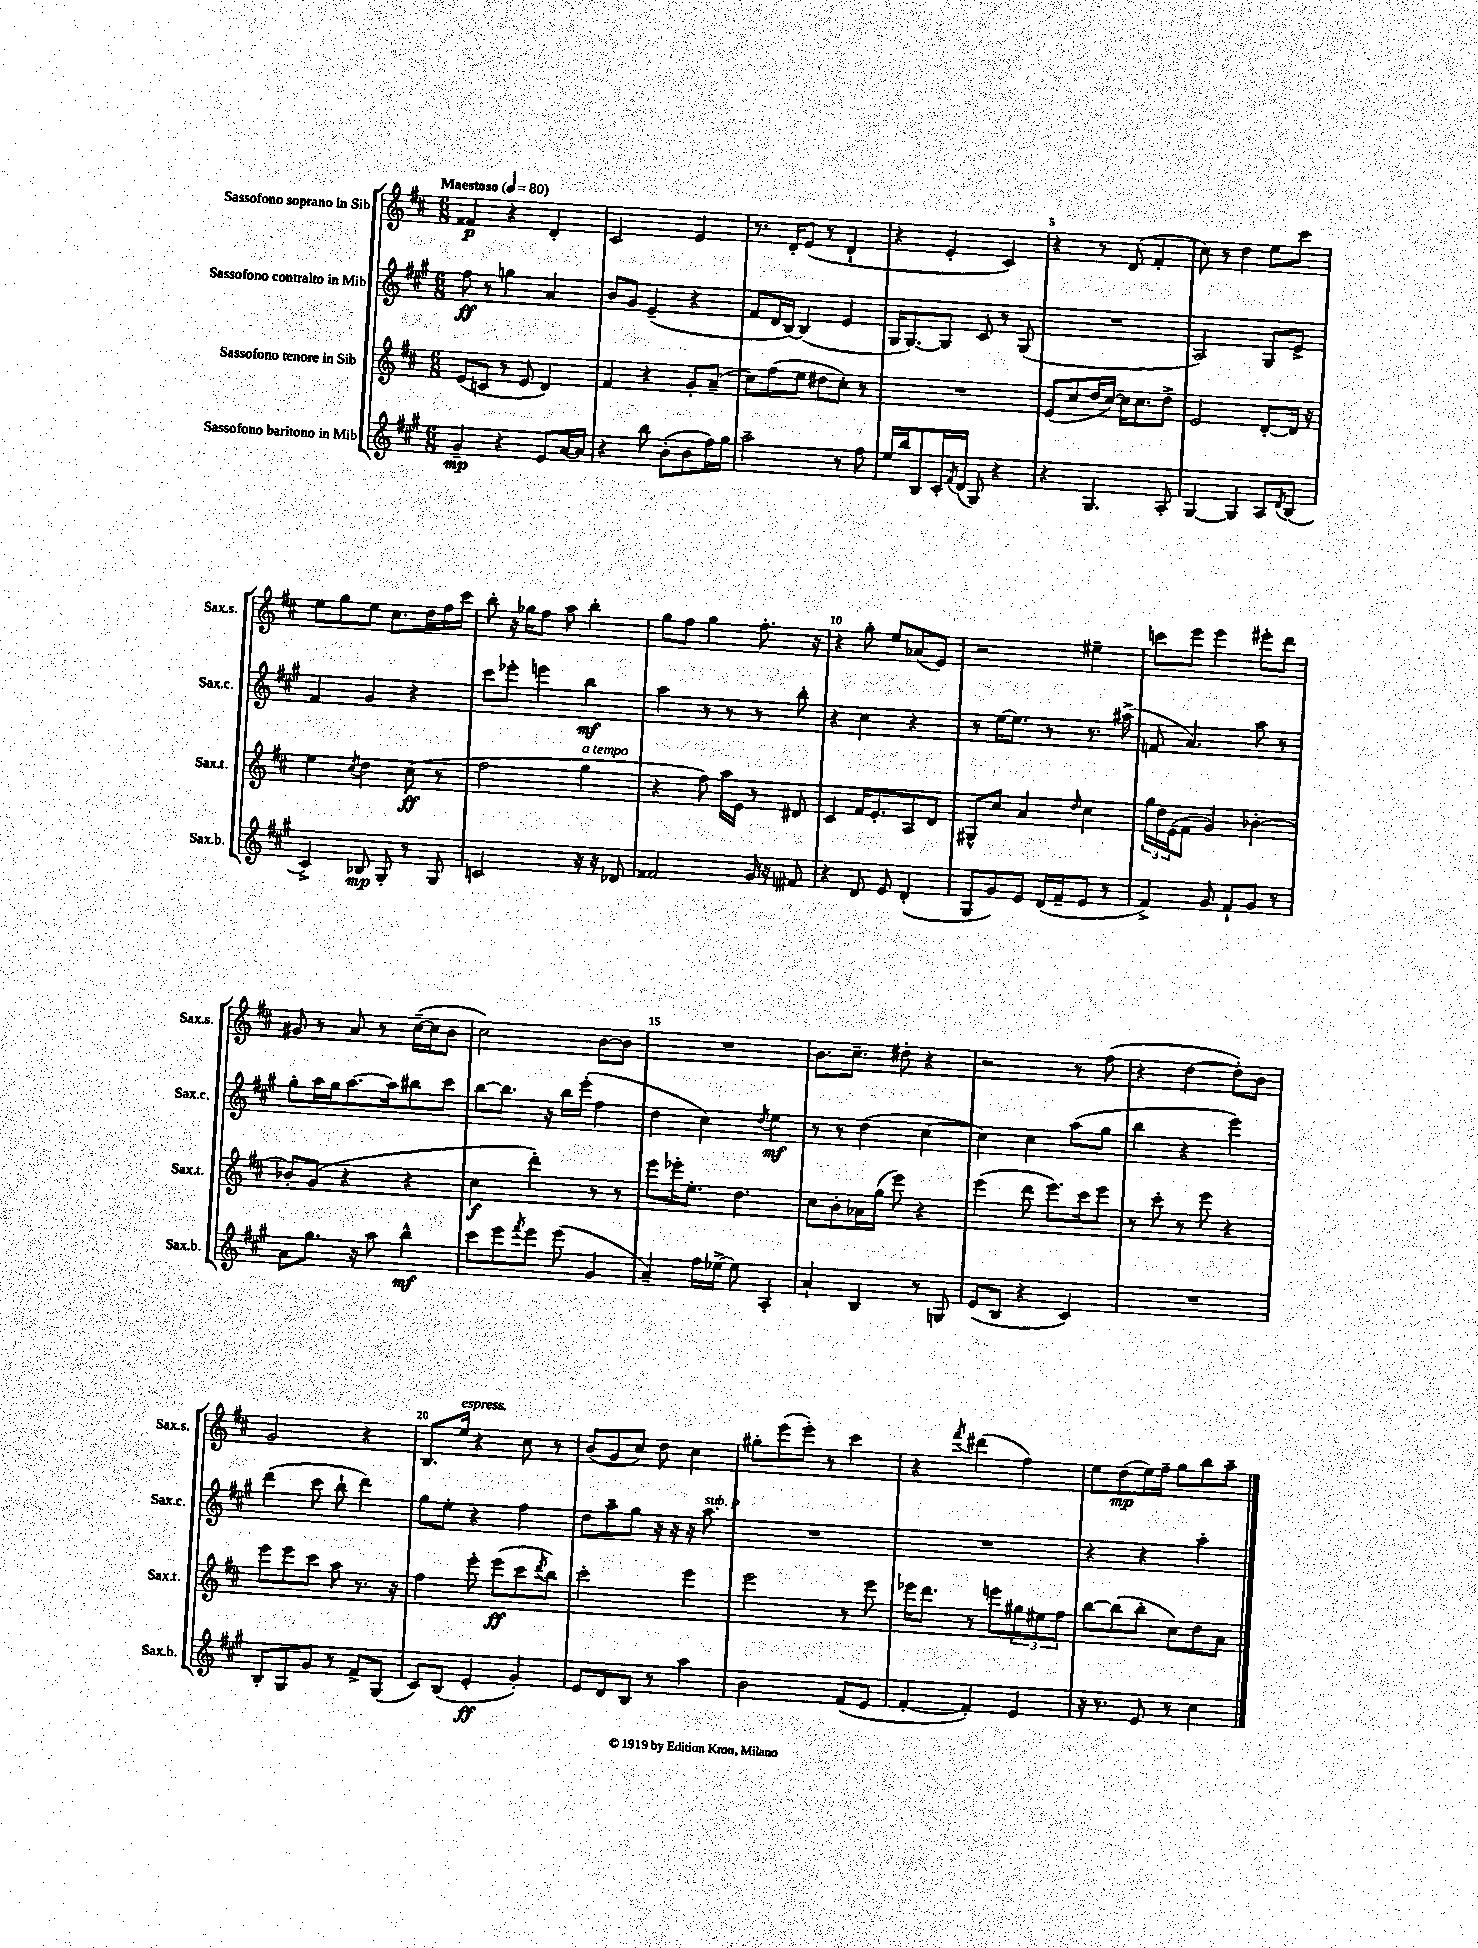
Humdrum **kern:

**kern	**kern	**kern	**kern
*staff4	*staff3	*staff2	*staff1
*clefG2	*clefG2	*clefG2	*clefG2
*k[f#c#g#]	*k[f#c#]	*k[f#c#g#]	*k[f#c#]
*M6/8	*M6/8	*M6/8	*M6/8
*MM80	*MM80	*MM80	*MM80
4g#~	(8e	8ff#	4f##
.	8c	8r	.
4r	8r	4gg	4r
.	8e	.	.
8e	4d)	4a	4d'
[16a	.	.	.
16a]	.	.	.
=	=	=	=
4r	4f#	8b	2c#
.	.	8g#	.
8bb	4r	(4e~	.
(8b'	.	.	.
8b	8g'	4r	4e
16ff#)	(8a~	.	.
16gg#	.	.	.
=	=	=	=
2aa~	8cc#)	8f#	8.r
.	(8ff#	16d	.
.	.	[16B)	16d'
.	8ee	(4B]	(8e
.	8dd#	.	8r
8r	8cc#')	4e	4d`
8ff#	8r	.	.
=	=	=	=
16ee	2.r	16G#	4r
16bb	.	[8.G#)	.
8B	.	.	.
16c#'	.	8G#]	4e'
8qf#	.	.	.
(16d	.	.	.
8G#)	.	8c#	.
4r	.	8r	4c#)
.	.	(8G#	.
=	=	=	=
4r	(8e	2.r	4r
.	8cc#	.	.
4.G#	16dd	.	8r
.	[16cc#)	.	.
.	16cc#]	.	(8d
.	8.cc#	.	.
.	.	.	4f#'
8A'	8dd^	.	.
=	=	=	=
[4G#	2e	2A)	8cc#)
.	.	.	8r
4G#]	.	.	4dd
8A	[8d'	8G#	8ee
8qd	.	.	.
(8B	16d]	8e^	8ccc#
.	16r	.	.
=	=	=	=
4c#^)	4ee	4f#	8ee
.	.	.	8gg
.	8qcc#	.	.
8B-	4dd	4g#	8ee
8G#'	.	.	8.cc#
8r	(8cc#	4r	.
.	.	.	16dd
8G#	8r	.	16ff#
.	.	.	16ccc#
=	=	=	=
2c	2ff#	8ccc#	8bb'
.	.	8eee-'	16r
.	.	.	16gg-
.	.	4eee	8ff#
.	.	.	8aa
16r	4gg	4bb	4bb'
16r	.	.	.
8d-	.	.	.
=	=	=	=
2f##	4r	4aa	8gg
.	.	.	8ff#
.	8ff#)	8r	4gg
.	16aa	8r	.
.	16e	.	.
16g#	8r	8r	8.ff#'
16r	.	.	.
8f#	8d#	8bb'	.
.	.	.	16r
=	=	=	=
4r	4c#	4r	4r
8d	16f#	4cc#	8gg'
.	8.e'	.	.
8e	.	.	8ee
(4d'	8A	4r	(8a-
.	8d	.	8e)
=	=	=	=
8G#	8G#^^	8r	2r
8g#)	8cc#	[16ee	.
.	.	8.ee]	.
8e	4a	.	.
(16d	.	8r	.
16f#~	.	.	.
.	16qqdd	.	.
8e	4cc#	8.r	4ee#~
8r	.	.	.
.	.	(16aa#^	.
=	=	=	=
4f#^)	24gg	8f	8ccc
.	24dd	.	.
.	(24e	.	.
.	8f#	4.a)	8eee
8g#	4g)	.	4eee
8f#`	.	.	.
8g#	[4b-'	8aa	8eee#'
8r	.	8r	8ddd
=	=	=	=
8a	8b-']	8gg#'	8g#
8.gg#	(8g	16aa	8r
.	.	16gg#	.
.	4r	[8.aa	8a
16r	.	.	.
8aa	.	.	8r
.	.	16aa]	.
4bb^^	4r	8bb#	([16cc#~
.	.	.	16cc#]
.	.	8ccc#	8b
=	=	=	=
8ccc#	4cc#	[8bb	2cc#)
8eee	.	8.bb]	.
8qfff#	.	.	.
8eee	4ddd')	.	.
.	.	16r	.
(8eee	.	16bb	.
.	.	(16eee'	.
4g#	8r	4ff#	[8b
.	8r	.	8b]
=	=	=	=
4a~)	8eee	4dd	2.r
.	16eee-'	.	.
.	8.ee'	.	.
16ff#	.	4cc#)	.
[16ee-^	.	.	.
8ee-]	4.dd	.	.
.	.	8qdd	.
4A'	.	4ee	.
=	=	=	=
4a`	8cc#	8r	8.b
.	8b'	8r	.
.	.	.	8.cc#~
4B	16a-	(4dd	.
.	(16gg	.	.
.	8eee)	.	8dd#'
8r	4r	[4cc#	4r
8G	.	.	.
=	=	=	=
(8e	(4eee	4cc#])	2r
8B	.	.	.
4r	8ddd	4cc#	.
.	8.eee)	.	.
4c#)	.	(8aa	8r
.	16ccc#	.	.
.	8eee	8gg#	(8ff#
=	=	=	=
2.r	8r	4bb	4r
.	8ccc#'	.	.
.	8r	4r	[4dd
.	8eee	.	.
.	4r	4eee)	8dd'])
.	.	.	8b
=	=	=	=
8B'	8eee	(4ddd	2g
8G#	8eee	.	.
8g#	8ccc#	8ccc#	.
8r	8aa	8bb`	.
8f#^	8.r	4ddd)	4r
(8G#	.	.	.
.	16r	.	.
=	=	=	=
8c#)	4ff#	8gg#	8.B
(8B	.	8ee'	.
.	.	.	16ee
4e'	8eee'	4r	4r
.	(8eee	.	.
4g#')	8ccc#	4ff#	8cc#
.	8qddd	.	.
.	8bb)	.	8r
=	=	=	=
8e	2ccc#'	8dd	(8b
8d	.	8aa~	8g
8B	.	8gg#	8cc#)
8r	.	16r	8dd
.	.	16r	.
4aa	4eee	16r	4cc#
.	.	8.aa	.
=	=	=	=
2b	2eee	2.r	8gg#'
.	.	.	(8eee
.	.	.	8eee')
.	.	.	8r
(8f#	8r	.	4ccc#
8e	8eee	.	.
=	=	=	=
[4f#'	16eee-	2.r	4r
.	8.ddd	.	.
.	.	.	8qfff#
4f#'])	8r	.	(4ddd#
.	8eee	.	.
4e	12gg#	.	4ff#)
.	12ee#	.	.
.	12ff#	.	.
=	=	=	=
16r	[8bb	4r	8ee
8.r	.	.	.
.	(8bb]	.	(8dd
8e	8bb'	4r	16ee)
.	.	.	16ff#~
8r	8cc#)	.	8gg
4cc#	8dd	4aa'	8bb
.	8a	.	8aa~
==	==	==	==
*-	*-	*-	*-
